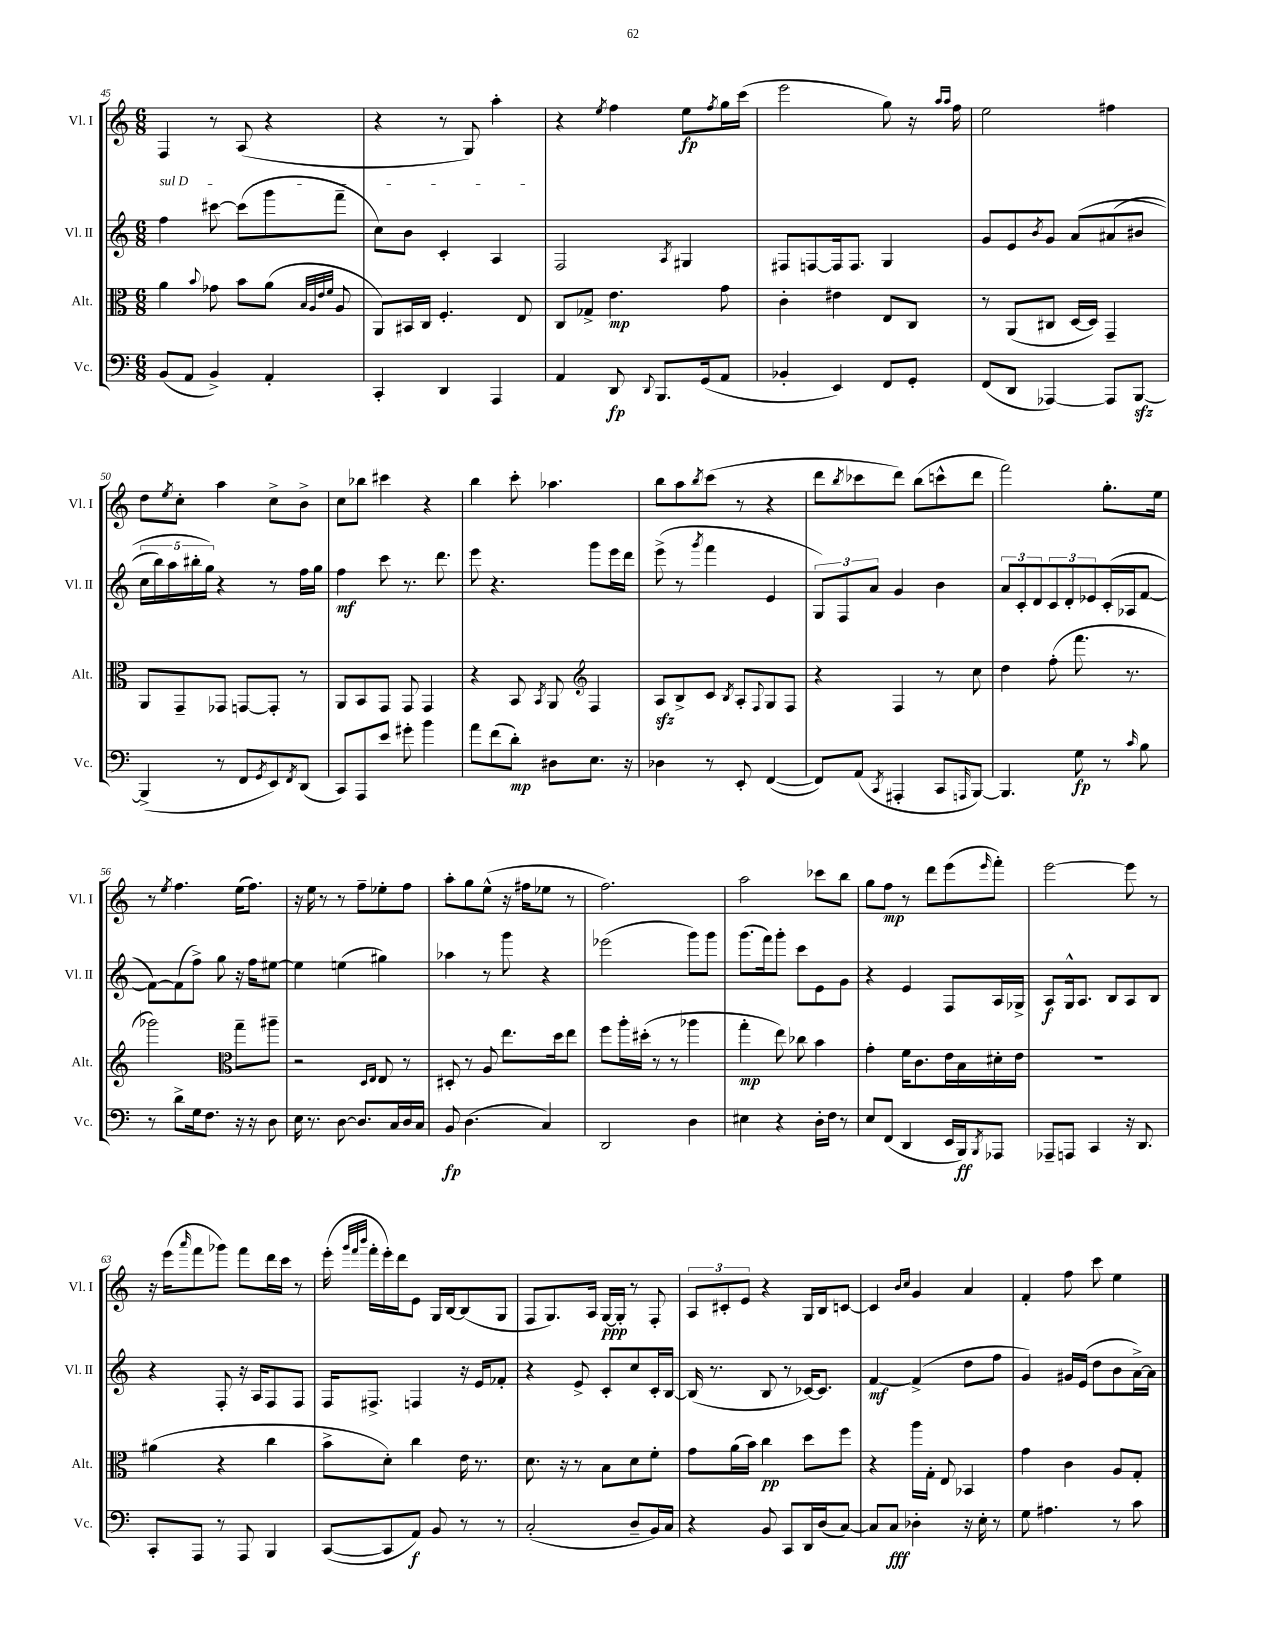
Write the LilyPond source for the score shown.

<<
\new StaffGroup <<
\new Staff = "s0" \with { instrumentName = "Vl. I" shortInstrumentName = "Vl. I" } {
    \clef treble \key c \major \numericTimeSignature \time 6/8
    f4 r8 a8( r4 |
    r4 r8 g8) a''4-. |
    r4 \acciaccatura { e''8 } f''4 e''8\fp \acciaccatura { f''8 } g''16 c'''16( |
    e'''2 g''8) r16 \grace { a''16 a''16 } f''16 |
    e''2 fis''4 |
    d''8 \acciaccatura { e''8 } c''8-. a''4 c''8-> b'8-> |
    c''8 bes''8 cis'''4 r4 |
    b''4 c'''8-. aes''4. |
    b''8 a''8 \acciaccatura { b''8 } c'''8( r8 r4 |
    d'''8 \acciaccatura { b''8 } ces'''8 d'''8) b''8( c'''8-^ d'''8 |
    f'''2) g''8.-. e''16 |
    r8 \acciaccatura { e''8 } f''4. e''16( f''8.) |
    r16 e''16 r8 r8 f''8-- ees''8-. f''8 |
    a''8-. g''8 e''8-^( r16 fis''16 ees''8 r8 |
    f''2.) |
    a''2 ces'''8 b''8 |
    g''8 f''8\mp r8 d'''8 e'''8( \grace { e'''16 } f'''8-.) |
    e'''2~ e'''8 r8 |
    r16 e'''16( \grace { a'''16 } f'''8 ges'''8) f'''8 d'''16 c'''16 r8 |
    e'''16-.( \grace { g'''32 f'''32 b'''32 } f'''16-. e'''16-.) d'''16 e'8 g16 b16~ b8( g8 |
    f8 g8.) a16 g16~\ppp g16-. r8 f8-. |
    \tuplet 3/2 { a8 cis'8-. e'8 } r4 g16 b16 c'8~ |
    c'4 \grace { b'16 c''16 } g'4 a'4 |
    f'4-. f''8 c'''8 e''4 \bar "|." |
}
\new Staff = "s1" \with { instrumentName = "Vl. II" shortInstrumentName = "Vl. II" } {
    \clef treble \key c \major \numericTimeSignature \time 6/8
    \once \override TextSpanner.bound-details.left.text = \markup { \italic "sul D" } f''4\startTextSpan cis'''8~ cis'''8( g'''8 f'''8-- |
    c''8) b'8 c'4-. a4\stopTextSpan |
    f2 \acciaccatura { a8 } gis4 |
    fis8 f8~ f16 f8. g4 |
    g'8 e'8 \acciaccatura { b'8 } g'8 a'8\( ais'8( bis'8 |
    \tuplet 5/4 { c''16 b''16) a''16 bis''16-. g''16\) } r4 r8 f''16 g''16 |
    f''4\mf c'''8 r8. d'''8. |
    e'''8 r4. g'''8 e'''16 d'''16 |
    e'''8->( r8 \acciaccatura { g'''8 } f'''4 e'4 |
    \tuplet 3/2 { g8) f8 a'8 } g'4 b'4 |
    \tuplet 3/2 { a'8 c'8-. d'8 } \tuplet 3/2 { c'8 d'8-. ees'8 } c'16-.( aes16 f'8~ |
    f'8~) f'8( f''8->) g''8 r16 f''16 eis''8~ |
    eis''4 e''4( gis''4) |
    aes''4 r8 g'''8 r4 |
    ees'''2( g'''8) g'''8 |
    g'''8.( f'''16) g'''8-. c'''8 e'8 g'8 |
    r4 e'4 f8 a16 ges16-> |
    a8\f g16-^ a8. b8 a8 b8 |
    r4 f8-. r16 a16 f8 f8 |
    f16 fis8.-> f4 r16 e'16 fes'8-. |
    r4 e'8-> c'8-. c''8 c'16-. b16~ |
    b16( r8. b8 r8 ces'16~) ces'8. |
    f'4~\mf f'4->( d''8 f''8 |
    g'4) gis'16 e'16( d''8 b'8 a'16~->) a'16 \bar "|." |
}
\new Staff = "s2" \with { instrumentName = "Alt." shortInstrumentName = "Alt." } {
    \clef alto \key c \major \numericTimeSignature \time 6/8
    a'4 \appoggiatura { b'8 } ges'8 b'8 a'8( \grace { b32 a32 e'32 f'32 } a8 |
    a,8) bis,16 c16 f4.-. e8 |
    c8 ges8-> e'4.\mp g'8 |
    c'4-. eis'4 e8 c8 |
    r8 a,8( cis8 d16~ d16) g,4-- |
    a,8 g,8-- ges,8 g,8~ g,8-. r8 |
    a,8 b,8 g,8 g,8 g,4 |
    r4 b,8 \acciaccatura { b,8 } a,8 \clef treble f4 |
    a8\sfz b8-> c'8 \acciaccatura { b8 } a8-. \appoggiatura { f8 } g8 f8 |
    r4 f4 r8 c''8 |
    d''4 f''8-.( f'''8. r8. |
    ges'''2) \clef alto g''8-- ais''8-- |
    r2 \grace { d16 e16 } e8 r8 |
    dis8-. r8 a8 e''8. d''16 e''8 |
    f''8 a''16-. dis''16-.( r8 r8 aes''4 |
    g''4-.\mp e''8) ces''8 b'4 |
    g'4-. f'16 c'8. e'16 b16 dis'16-. e'16 |
    R2. |
    ais'4( r4 c''4 |
    b'8-> d'8-.) c''4 e'16 r8. |
    d'8. r16 r8 b8 d'8 f'8-. |
    g'8 a'16( b'16) c''4\pp d''8 f''8 |
    r4 a''16 g16-. e8 bes,4 |
    g'4 c'4 a8 g8-. \bar "|." |
}
\new Staff = "s3" \with { instrumentName = "Vc." shortInstrumentName = "Vc." } {
    \clef bass \key c \major \numericTimeSignature \time 6/8
    b,8( a,8 b,4->) a,4-. |
    c,4-. d,4 a,,4 |
    a,4 d,8\fp \appoggiatura { d,8 } b,,8. g,16( a,8 |
    bes,4-. e,4) f,8 g,8-. |
    f,8( d,8 aes,,4~) aes,,8 b,,8~\sfz |
    b,,4->( r8 f,8 \acciaccatura { g,8 } e,8) \acciaccatura { f,8 } d,8( |
    c,8) a,,8 e'8 gis'8-. b'4 |
    a'8 f'8( d'8-.\mp) dis8 e8. r16 |
    des4 r8 e,8-. f,4~( |
    f,8) a,8( \acciaccatura { c,8 } ais,,4-. c,8 \grace { a,,16 } b,,8~) |
    b,,4. g8\fp r8 \grace { c'16 } b8 |
    r8 d'8-> g16 f8. r16 r16 d8 |
    e16 r8. d8~ d8. c16 d16 c16 |
    b,8\fp d4.( c4) |
    d,2 d4 |
    eis4 r4 d16-. f16 r8 |
    e8 f,8( d,4 e,16 b,,16\ff) \acciaccatura { b,,8 } aes,,8 |
    aes,,8-- a,,8 c,4 r16 d,8. |
    c,8-. a,,8 r8 a,,8 b,,4 |
    c,8~( c,8 a,8\f) b,8 r8 r8 |
    c2-.( d8-- b,16) c16 |
    r4 b,8 c,8 d,16 d16( c8~) |
    c8 c8\fff des4-. r16 e16-. r8 |
    g8 ais4. r8 c'8 \bar "|." |
}
>>
>>
\layout { \context { \Score currentBarNumber = #45 } }
